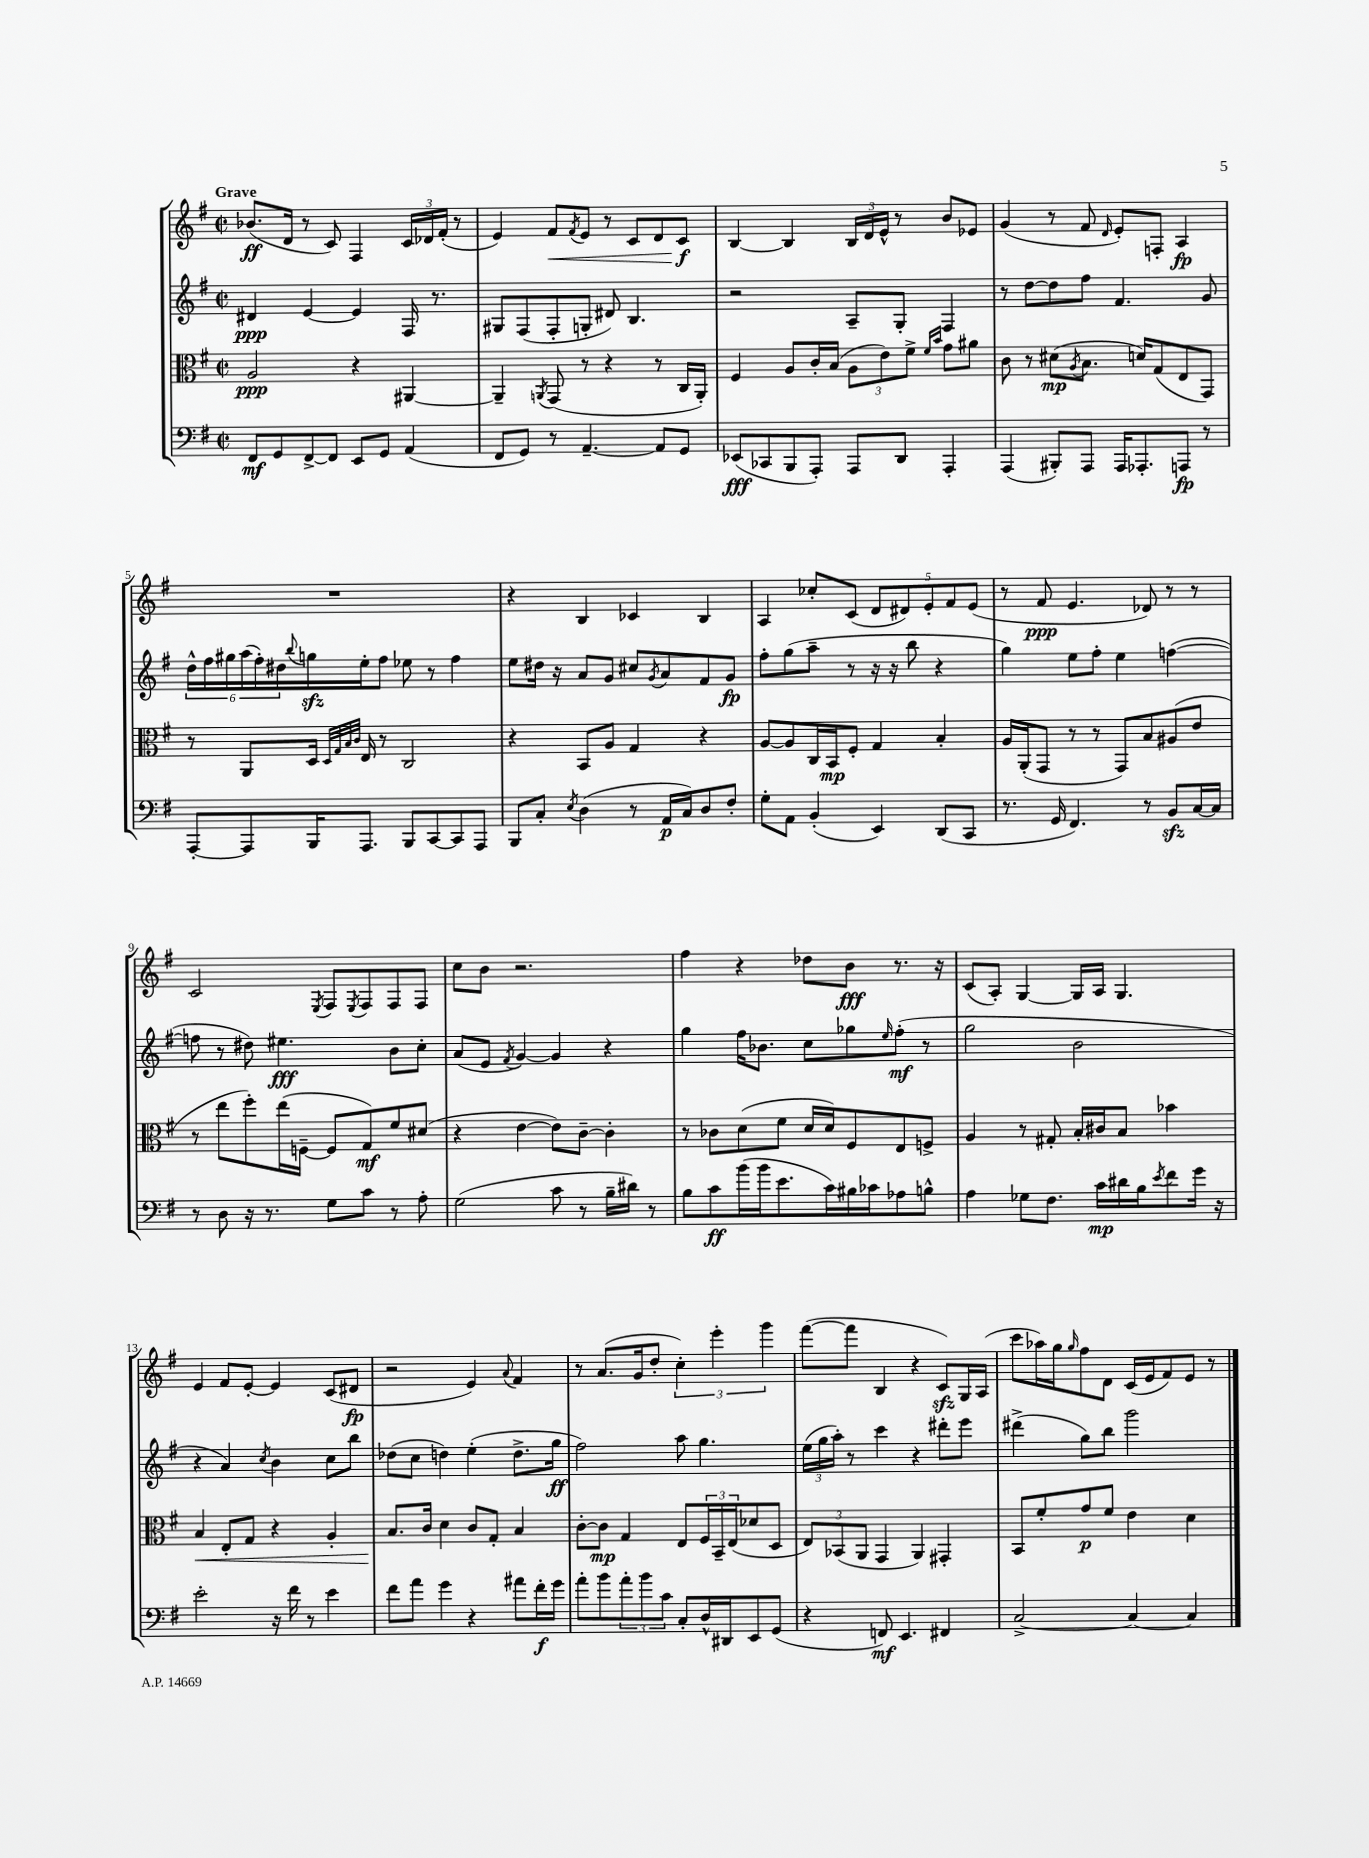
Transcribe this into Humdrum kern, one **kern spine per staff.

**kern	**dynam	**kern	**dynam	**kern	**dynam	**kern	**dynam
*part4	*part4	*part3	*part3	*part2	*part2	*part1	*part1
*staff4	*staff4	*staff3	*staff3	*staff2	*staff2	*staff1	*staff1
*clefF4	*	*clefC3	*	*clefG2	*	*clefG2	*
*k[f#]	*	*k[f#]	*	*k[f#]	*	*k[f#]	*
*M2/2	*	*M2/2	*	*M2/2	*	*M2/2	*
*met(c|)	*	*met(c|)	*	*met(c|)	*	*met(c|)	*
=1	=1	=1	=1	=1	=1	=1	=1
!	!	!	!	!	!	!LO:TX:a:B:t=Grave	!
8FF#/L	mf	2A/	ppp	4d#X/	ppp	(8.b-X/L	ff
8GG/	.	.	.	.	.	.	.
.	.	.	.	.	.	16d/Jk	.
[8FF#^/	.	.	.	[4e/	.	8r	.
8FF#/J]	.	.	.	.	.	8c/)	.
8EE/L	.	4r	.	4e/]	.	4F#/	.
8GG/J	.	.	.	.	.	.	.
(4AA/	.	[4AA#X/	.	16F#/	.	24c/LL	.
.	.	.	.	.	.	24d-X/	.
.	.	.	.	8.r	.	.	.
.	.	.	.	.	.	(24f#'/JJ	.
.	.	.	.	.	.	8r	.
=2	=2	=2	=2	=2	=2	=2	=2
8FF#/L	.	4AA#~/]	.	8G#X/L	.	4e/)	.
8GG/J)	.	.	.	(8F#/	.	.	.
.	.	8qAAn/	.	.	.	.	.
!	!	!	!	!	!	!	!LO:HP:b
8r	.	(8GG/	.	8F#'/	.	8f#/L	<
.	.	.	.	.	.	8qf#/	.
[4.AA~/	.	8r	.	8Gn'/J	.	8e/J	.
.	.	4r	.	8d#X/)	.	8r	.
.	.	.	.	4.B/	.	8c/L	.
8AA/L]	.	8r	.	.	.	8d/	.
8GG/J	.	16C/LL	.	.	.	8c/J	f
.	.	16AA'/JJ)	.	.	.	.	.
.	.	.	.	.	.	.	[
=3	=3	=3	=3	=3	=3	=3	=3
(8EE-X/L	fff	4F#/	.	2r	.	[4B/	.
8CC-X/	.	.	.	.	.	.	.
8BBB/	.	8A/L	.	.	.	4B/]	.
8AAA'/J)	.	16c'/L	.	.	.	.	.
.	.	(16B/JJ	.	.	.	.	.
8AAA/L	.	12A\L	.	8A~/L	.	24B/LL	.
.	.	.	.	.	.	24d/	.
.	.	12e\)	.	.	.	24e^^/JJ	.
8DD/J	.	.	.	8G'/J	.	8r	.
.	.	12f#^\J	.	.	.	.	.
.	.	16qqf#/LL	.	.	.	.	.
.	.	16qqb/JJ	.	.	.	.	.
4AAA'/	.	8g\L	.	4F#/	.	8b/L	.
.	.	8a#X\J	.	.	.	8e-X/J	.
=4	=4	=4	=4	=4	=4	=4	=4
(4AAA/	.	8c\	.	8r	.	(4g/	.
.	.	8r	.	[8dd\L	.	.	.
8BBB#X'/L)	.	(8d#X\L	mp	8dd\]	.	8r	.
.	.	8qA/	.	.	.	.	.
8AAA/J	.	8.B\J	.	8ff#\J	.	8f#/	.
.	.	.	.	.	.	16qqd/	.
16AAA/KL	.	.	.	4.f#/	.	8e'/L)	.
8.AAA-X'/	.	16dn/KL)	.	.	.	.	.
.	.	(8G/	.	.	.	8Fn'/J	.
8AAAn/J	fp	8E/	.	.	.	4A/	fp
8r	.	8GG/J)	.	8g/	.	.	.
!!LO:LB:g=z
=5	=5	=5	=5	=5	=5	=5	=5
[8AAA'/L	.	8r	.	24dd^^\LL	.	1r	.
.	.	.	.	24ff#\	.	.	.
.	.	.	.	24gg#X\	.	.	.
8AAA/]	.	8AA/L	.	(24aa\	.	.	.
.	.	.	.	24ff#'\)	.	.	.
.	.	.	.	24dd#X\	.	.	.
.	.	.	.	8qqbb/	.	.	.
16BBB/K	.	16D/Jk	.	16ggnzz\	.	.	.
.	.	32qqD/LLL	.	.	.	.	.
.	.	32qqG/	.	.	.	.	.
.	.	32qqB/	.	.	.	.	.
.	.	32qqc/JJJ	.	.	.	.	.
8.AAA/J	.	16E/	.	16ee'\J	.	.	.
.	.	8r	.	8ff#\J	.	.	.
8BBB/L	.	2C/	.	8ee-X\	.	.	.
[8CC/	.	.	.	8r	.	.	.
8CC/]	.	.	.	4ff#\	.	.	.
8AAA/J	.	.	.	.	.	.	.
=6	=6	=6	=6	=6	=6	=6	=6
8BBB/L	.	4r	.	8ee\L	.	4r	.
8C'/J	.	.	.	16dd#X\Jk	.	.	.
.	.	.	.	16r	.	.	.
8qE/	.	.	.	.	.	.	.
(4D\	.	8BB/L	.	8a/L	.	4B/	.
.	.	8A/J	.	8g/J	.	.	.
8r	.	4G/	.	8cc#X/L	.	4c-X/	.
.	.	.	.	8qg/	.	.	.
16AA/LL	p	.	.	8a/	.	.	.
16C/J)	.	.	.	.	.	.	.
8D/	.	4r	.	8f#/	.	4B/	.
8F#'/J	.	.	.	8g/J	fp	.	.
=7	=7	=7	=7	=7	=7	=7	=7
8G'\L	.	[8A/L	.	8ff#'\L	.	4A/	.
8AA\J	.	8A/]	.	(8gg\	.	.	.
(4BB'/	.	16C/L	.	8aa~\J	.	8cc-X'/L	.
.	.	16BB/J	mp	.	.	.	.
.	.	8F#'/J	.	8r	.	(8c/J	.
4EE/)	.	4G/	.	16r	.	10d/L	.
.	.	.	.	16r	.	.	.
.	.	.	.	.	.	10d#X/)	.
.	.	.	.	8bb\	.	.	.
.	.	.	.	.	.	10e'/	.
(8DD/L	.	4B'/	.	4r	.	.	.
.	.	.	.	.	.	10f#/	.
8CC/J	.	.	.	.	.	.	.
.	.	.	.	.	.	(10e/J	.
=8	=8	=8	=8	=8	=8	=8	=8
8.r	.	16A/LL	.	4gg\)	.	8r	.
.	.	(16AA'/J	.	.	.	.	.
.	.	8GG/J	.	.	.	8f#/	ppp
16GG/	.	.	.	.	.	.	.
4.FF#/)	.	8r	.	8ee\L	.	4.e/	.
.	.	8r	.	8ff#'\J	.	.	.
.	.	8GG/L)	.	4ee\	.	.	.
8r	.	8B/	.	.	.	8d-X/)	.
8BBzz/L	.	(8A#X/	.	([4ffn\	.	8r	.
[16C/L	.	8e/J	.	.	.	8r	.
16C/JJ]	.	.	.	.	.	.	.
!!LO:LB:g=z
=9	=9	=9	=9	=9	=9	=9	=9
8r	.	8r	.	8ffn\]	.	2c/	.
8D\	.	8ee\L	.	8r	.	.	.
16r	.	8ff#'\)	.	8dd#X\)	.	.	.
8.r	.	.	.	.	.	.	.
.	.	(16ee\L	.	4.ee#X\	fff	.	.
.	.	[16Fn~\JJ	.	.	.	.	.
.	.	.	.	.	.	8qE/	.
8G\L	.	8F/L]	.	.	.	8F#/L	.
.	.	.	.	.	.	8qE/	.
8c\J	.	8G/)	mf	.	.	8F#/	.
8r	.	8f#/	.	8b\L	.	8F#/	.
8A'\	.	(8d#X/J	.	8cc'\J	.	8F#/J	.
=10	=10	=10	=10	=10	=10	=10	=10
(2G\	.	4r	.	(8a/L	.	8cc\L	.
.	.	.	.	8e/J	.	8b\J	.
.	.	.	.	8qf#/	.	.	.
.	.	[4e\	.	[4g/)	.	2.r	.
8c\	.	8e\L])	.	4g/]	.	.	.
8r	.	[8c~\J	.	.	.	.	.
16B~\LL	.	4c'\]	.	4r	.	.	.
16d#X\JJ)	.	.	.	.	.	.	.
8r	.	.	.	.	.	.	.
=11	=11	=11	=11	=11	=11	=11	=11
8B\L	.	8r	.	4gg\	.	4ff#\	.
8c\	ff	8c-X\L	.	.	.	.	.
(16b\L	.	(8d\	.	16ff#\KL	.	4r	.
16b\J	.	.	.	8.b-X\J	.	.	.
8.e\	.	8f#\J	.	.	.	.	.
.	.	16d/LL	.	8cc\L	.	8dd-X\L	.
16c\L)	.	16d/J)	.	.	.	.	.
16B#X\	.	8F#/	.	8gg-X\	.	8b\J	fff
16c-X\J	.	.	.	.	.	.	.
.	.	.	.	16qqee/	.	.	.
8A-X\	.	8E/	.	(8ff#'\J	mf	8.r	.
8Bn^^\J	.	8Fn^/J	.	8r	.	.	.
.	.	.	.	.	.	16r	.
=12	=12	=12	=12	=12	=12	=12	=12
4A\	.	4A/	.	2gg\	.	(8c/L	.
.	.	.	.	.	.	8A'/J)	.
8G-X\L	.	8r	.	.	.	[4G/	.
8.F#\J	.	8G#X'/	.	.	.	.	.
.	.	16B'/LL	.	2b\	.	16G/LL]	.
16c\LL	mp	16c#X/J	.	.	.	16A/JJ	.
16d#X\	.	8B/J	.	.	.	4.G/	.
16B\J	.	.	.	.	.	.	.
8qe/	.	.	.	.	.	.	.
8f#\	.	4b-X\	.	.	.	.	.
16g\Jk	.	.	.	.	.	.	.
16r	.	.	.	.	.	.	.
!!LO:LB:g=z
=13	=13	=13	=13	=13	=13	=13	=13
!	!	!	!LO:HP:b	!	!	!	!
2e'\	.	4B/	<	4r	.	4e/	.
.	.	8E'/L	.	4a/)	.	8f#/L	.
.	.	8G/J	.	.	.	[8e'/J	.
.	.	.	.	8qcc/	.	.	.
16r	.	4r	.	4b\	.	4e/]	.
16f#\	.	.	.	.	.	.	.
8r	.	.	.	.	.	.	.
4e\	.	4A'/	.	8cc\L	.	(8c/L	.
.	.	.	.	8bb\J	.	8d#X/J	fp
=14	=14	=14	=14	=14	=14	=14	=14
8f#\L	.	8.B/L	.	(8dd-X\L	.	2r	.
8a\J	.	.	.	8cc\J	.	.	.
.	.	16c/Jk	[	.	.	.	.
4g\	.	4d\	.	4ddn\)	.	.	.
4r	.	8c/L	.	(4ee'\	.	4e/)	.
.	.	8G'/J	.	.	.	.	.
.	.	.	.	.	.	8qqa/	.
8a#X\L	.	4B/	.	8.dd^\L	.	4f#/	.
16f#'\L	f	.	.	.	.	.	.
16g\JJ	.	.	.	16gg\Jk	ff	.	.
=15	=15	=15	=15	=15	=15	=15	=15
8a'\L	.	[8c'\L	.	2ff#\)	.	8r	.
8b\	.	8c\J]	mp	.	.	(8.a/L	.
12a'\	.	4G/	.	.	.	.	.
.	.	.	.	.	.	16g/k	.
12b\	.	.	.	.	.	.	.
.	.	.	.	.	.	8dd'/J	.
12c\J	.	.	.	.	.	.	.
8C'/L	.	8E/L	.	8aa\	.	6cc'\)	.
16D^^/L	.	24F#/L	.	4.gg\	.	.	.
.	.	24BB~/	.	.	.	6eee'\	.
16DD#X/J	.	.	.	.	.	.	.
.	.	(24E/J	.	.	.	.	.
8EE/	.	8d-X/	.	.	.	.	.
.	.	.	.	.	.	6ggg\	.
(8GG/J	.	8D/J	.	.	.	.	.
=16	=16	=16	=16	=16	=16	=16	=16
4r	.	12E/L)	.	(24ee\LL	.	([8fff#\L	.
.	.	.	.	24gg\	.	.	.
.	.	(12BB-X/	.	24aa'\JJ)	.	.	.
.	.	.	.	8r	.	8fff#\J]	.
.	.	12AA/J	.	.	.	.	.
8FFn/)	mf	4GG/	.	4ccc\	.	4B/	.
4.EE/	.	.	.	.	.	.	.
.	.	4AA/)	.	4r	.	4r	.
4FF#X/	.	4GG#X'/	.	8ddd#X'\L	.	8czz/L)	.
.	.	.	.	8eee\J	.	16G/L	.
.	.	.	.	.	.	(16A/JJ	.
=17	=17	=17	=17	=17	=17	=17	=17
[2C^/	.	8BB/L	.	(4ddd#X^\	.	8ccc\L	.
.	.	8f#'/	.	.	.	16aa-X\L)	.
.	.	.	.	.	.	16gg\J	.
.	.	.	.	.	.	16qqgg/	.
.	.	8g/	p	8gg\L)	.	8ff#\	.
.	.	8f#/J	.	8bb\J	.	8d\J	.
4C/_	.	4e\	.	2ggg\	.	(16c/LL	.
.	.	.	.	.	.	16e/J	.
.	.	.	.	.	.	8f#/)	.
4C/]	.	4d\	.	.	.	8e/J	.
.	.	.	.	.	.	8r	.
==	==	==	==	==	==	==	==
*-	*-	*-	*-	*-	*-	*-	*-
